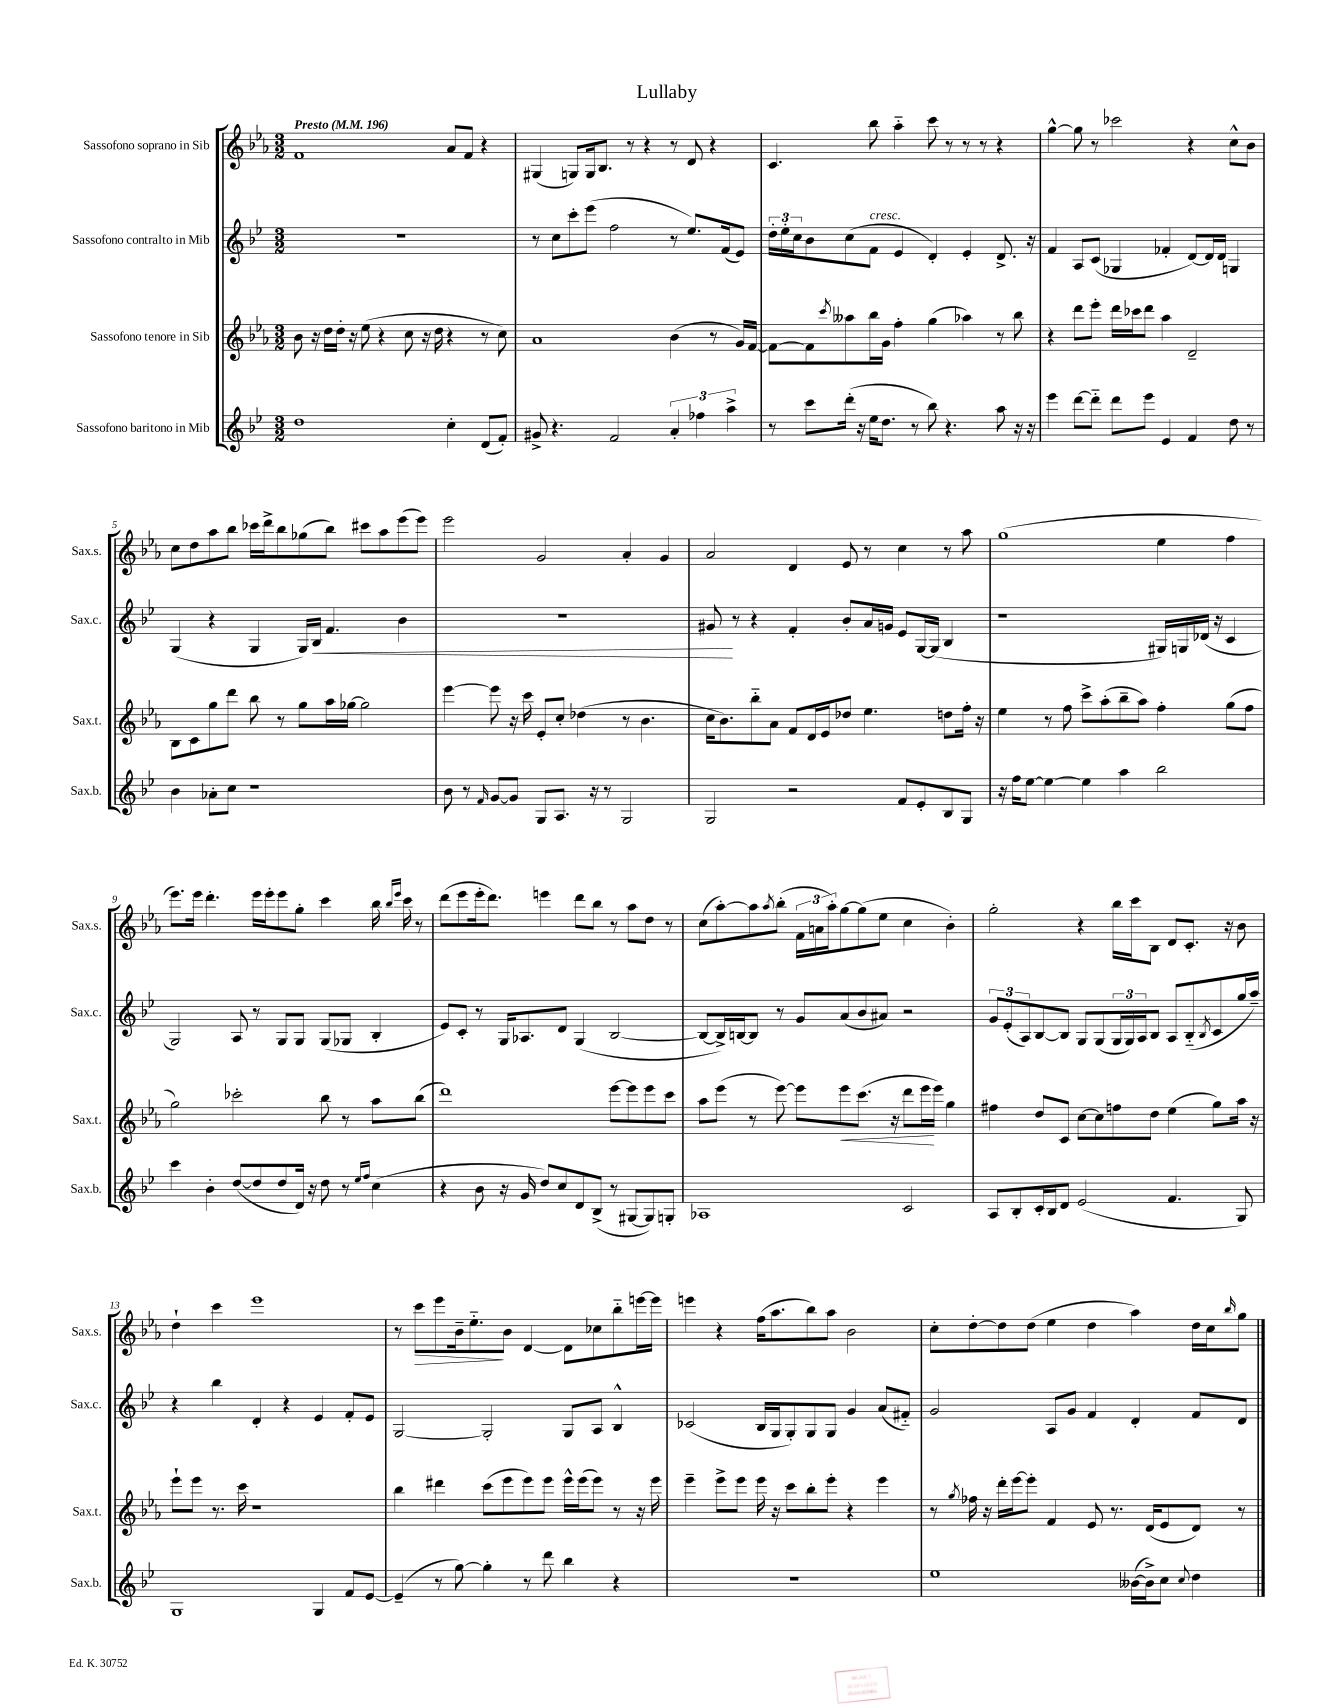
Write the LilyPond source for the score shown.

\header { title = "Lullaby" }
<<
\new StaffGroup <<
\new Staff = "s0" \with { instrumentName = "Sassofono soprano in Sib" shortInstrumentName = "Sax.s." } {
    \clef treble \key ees \major \numericTimeSignature \time 3/2 \tempo "Presto" 4 = 196
    f'1 aes'8 f'8 r4 |
    gis4( g8) g16 bes8. r8 r4 r8 d'8 r4 |
    c'4. bes''8 aes''4-_ c'''8 r8 r8 r8 r4 |
    g''4~-^ g''8 r8 ces'''2 r4 c''8-^ bes'8 |
    c''8 d''8 aes''8 bes''8 ces'''16 d'''16-> bes''8 ges''8( bes''8) cis'''8 aes''8 ees'''8( ees'''8) |
    ees'''2 g'2 aes'4-. g'4 |
    aes'2 d'4 ees'8 r8 c''4 r8 aes''8 |
    g''1( ees''4 f''4 |
    ees'''8.) ees'''16 d'''4.-. ees'''16 ees'''16-. ees'''8 g''8-. c'''4 bes''16 \grace { bes''16 ees'''16 } c'''16 r8 |
    d'''8( ees'''8 ees'''16-. d'''8.) e'''4 d'''8 bes''8 r8 aes''8 d''8 r8 |
    c''8( aes''8~-.) aes''8 \acciaccatura { aes''8 } bes''8-.( \tuplet 3/2 { f'16 a'16 aes''16-.) } g''8~ g''8( ees''8 c''4 bes'4-.) |
    g''2-. r4 bes''16 c'''16 bes8 d'8 c'8.-. r16 bes'8 |
    d''4-! c'''4 ees'''1 |
    r8 c'''8\> ees'''8 bes'16-- ees''8.-_\! bes'8 d'4~ d'8 ces''8 bes''8-_ e'''16~ e'''16 |
    e'''4 r4 f''16( aes''8. bes''8) aes''8 bes'2 |
    c''8-. d''8~-. d''8 d''8( ees''4 d''4 aes''4) d''16 c''16 \grace { bes''16 } g''8 \bar "|." |
}
\new Staff = "s1" \with { instrumentName = "Sassofono contralto in Mib" shortInstrumentName = "Sax.c." } {
    \clef treble \key bes \major \numericTimeSignature \time 3/2
    R1. |
    r8 c''8 c'''8-. ees'''8( f''2 r8 ees''8.) f'16( ees'8) |
    \tuplet 3/2 { d''16-. ees''16-. c''16 } bes'8 c''8( f'8^\markup { \italic "cresc." } ees'4 d'4-.) ees'4-. d'8.-> r16 |
    f'4 a8 c'8( ges4 fes'4-. d'8~) d'16 d'16 g4 |
    g4( r4 g4 g16) bes16\< f'4. bes'4 |
    R1. |
    gis'8\! r8 r4 f'4-. bes'8-. a'16 g'16 ees'8 g16~ g16( bes4 |
    r1 gis16) g16 des'16( r16 c'4 |
    g2) a8 r8 g8 g8 g8( ges8 bes4-. |
    ees'8) c'8-. r8 g16 aes8. d'8 g4( bes2~ |
    bes8~ bes16->) b16~ b8 r8 g'8 a'8( bes'8 ais'8) r2 |
    \tuplet 3/2 { g'8 ees'8-.( a8) } bes8~ bes8 g8 g8( \tuplet 3/2 { g16 g16) a16 } bes8 a8 bes8-_( \acciaccatura { bes8 } c'8 g''16 a''16--) |
    r4 bes''4 d'4-. r4 ees'4 f'8-. ees'8 |
    g2~ g2-. g8 a8 bes4-^ |
    ces'2( bes16 g16 g8-.) g8 g8 g'4 a'8( fis'8-_) |
    g'2 a8 g'8 f'4 d'4-. f'8 d'8 \bar "|." |
}
\new Staff = "s2" \with { instrumentName = "Sassofono tenore in Sib" shortInstrumentName = "Sax.t." } {
    \clef treble \key ees \major \numericTimeSignature \time 3/2
    bes'8 r16 d''16 d''16-. r16 ees''8( r4 c''8 r16 d''16 r4 r8 c''8) |
    aes'1 bes'4( r8 g'16) f'16~ |
    f'8~ f'8 \acciaccatura { c'''8 } aeses''8 bes''16 g'16 f''4-. g''4( aes''4) r8 bes''8 |
    r4 d'''8 ees'''8-. d'''16 ces'''16 d'''8 aes''4 d'2-- |
    bes8 c'8 g''8 d'''8 bes''8 r8 g''8 aes''16 ges''16~ ges''2 |
    ees'''4~ ees'''8 r16 c'''16 ees'8-. c''8-. des''4( r8 bes'4. |
    c''16 bes'8.) bes''8-_ aes'8 f'8 d'16 ees'16 des''8 ees''4. d''8 f''16-. r16 |
    ees''4 r8 f''8 c'''8-> aes''8-.( bes''8-- aes''8) f''4-. g''8( f''8 |
    g''2) ces'''2-. bes''8 r8 aes''8 bes''8( |
    d'''1) ees'''8~ ees'''8 ees'''8 c'''8 |
    aes''8 ees'''8( r8 ees'''8~) ees'''8 ees'''8\< c'''8.( r16 d'''8 ees'''16\! ees'''16) g''4 |
    fis''4 d''8 c'8 c''8~ c''8 f''8 d''8 ees''4( g''8) aes''16 r16 |
    ees'''8-! ees'''8 r8. c'''16 r1 |
    bes''4 dis'''4 c'''8( ees'''8 ees'''8) ees'''8 ees'''16-^ ees'''16( ees'''8) r8 r16 ees'''16 |
    ees'''4-- ees'''8-> ees'''8 ees'''16 r16 c'''8 bes''8-. ees'''8-. r4 ees'''4 |
    r8 \acciaccatura { g''8 } fes''16 r16 d'''16-. ees'''16~ ees'''8-. f'4 ees'8 r8. d'16( ees'8 d'8) r8 \bar "|." |
}
\new Staff = "s3" \with { instrumentName = "Sassofono baritono in Mib" shortInstrumentName = "Sax.b." } {
    \clef treble \key bes \major \numericTimeSignature \time 3/2
    d''1 c''4-. d'8( f'8-.) |
    gis'8-> r4. f'2 \tuplet 3/2 { a'4-. fes''4 a''4-> } |
    r8 c'''8 d'''16-.( r16 ees''16 d''8. r8 bes''8) r4. a''8 r16 r16 |
    ees'''4 d'''8~ d'''8-_ d'''8 ees'''8 ees'4 f'4 d''8 r8 |
    bes'4 aes'8-. c''8 r1 |
    bes'8 r8 \grace { f'16 } g'8~ g'8 g8 a8. r16 r8 g2 |
    g2 r2 f'8 ees'8-. bes8 g8 |
    r16 f''16 ees''8~ ees''4~ ees''4 a''4 bes''2 |
    c'''4 bes'4-. d''8~( d''8 d''8 d'16) r16 d''8 r8 \grace { ees''16 f''16 } c''4( |
    r4 bes'8 r16 g'16 d''8) c''8 d'8 bes8->( r8 gis8~ gis8) g8-. |
    aes1 c'2 |
    a8 bes8-. c'16-. bes16 d'8 ees'2( f'4. g8) |
    g1 g4 f'8 ees'8~ |
    ees'4--( r8 g''8~) g''4-. r8 d'''8 bes''4 r4 |
    R1. |
    ees''1 beses'16~( beses'16->) c''8 \appoggiatura { c''8 } d''4 \bar "|." |
}
>>
>>
